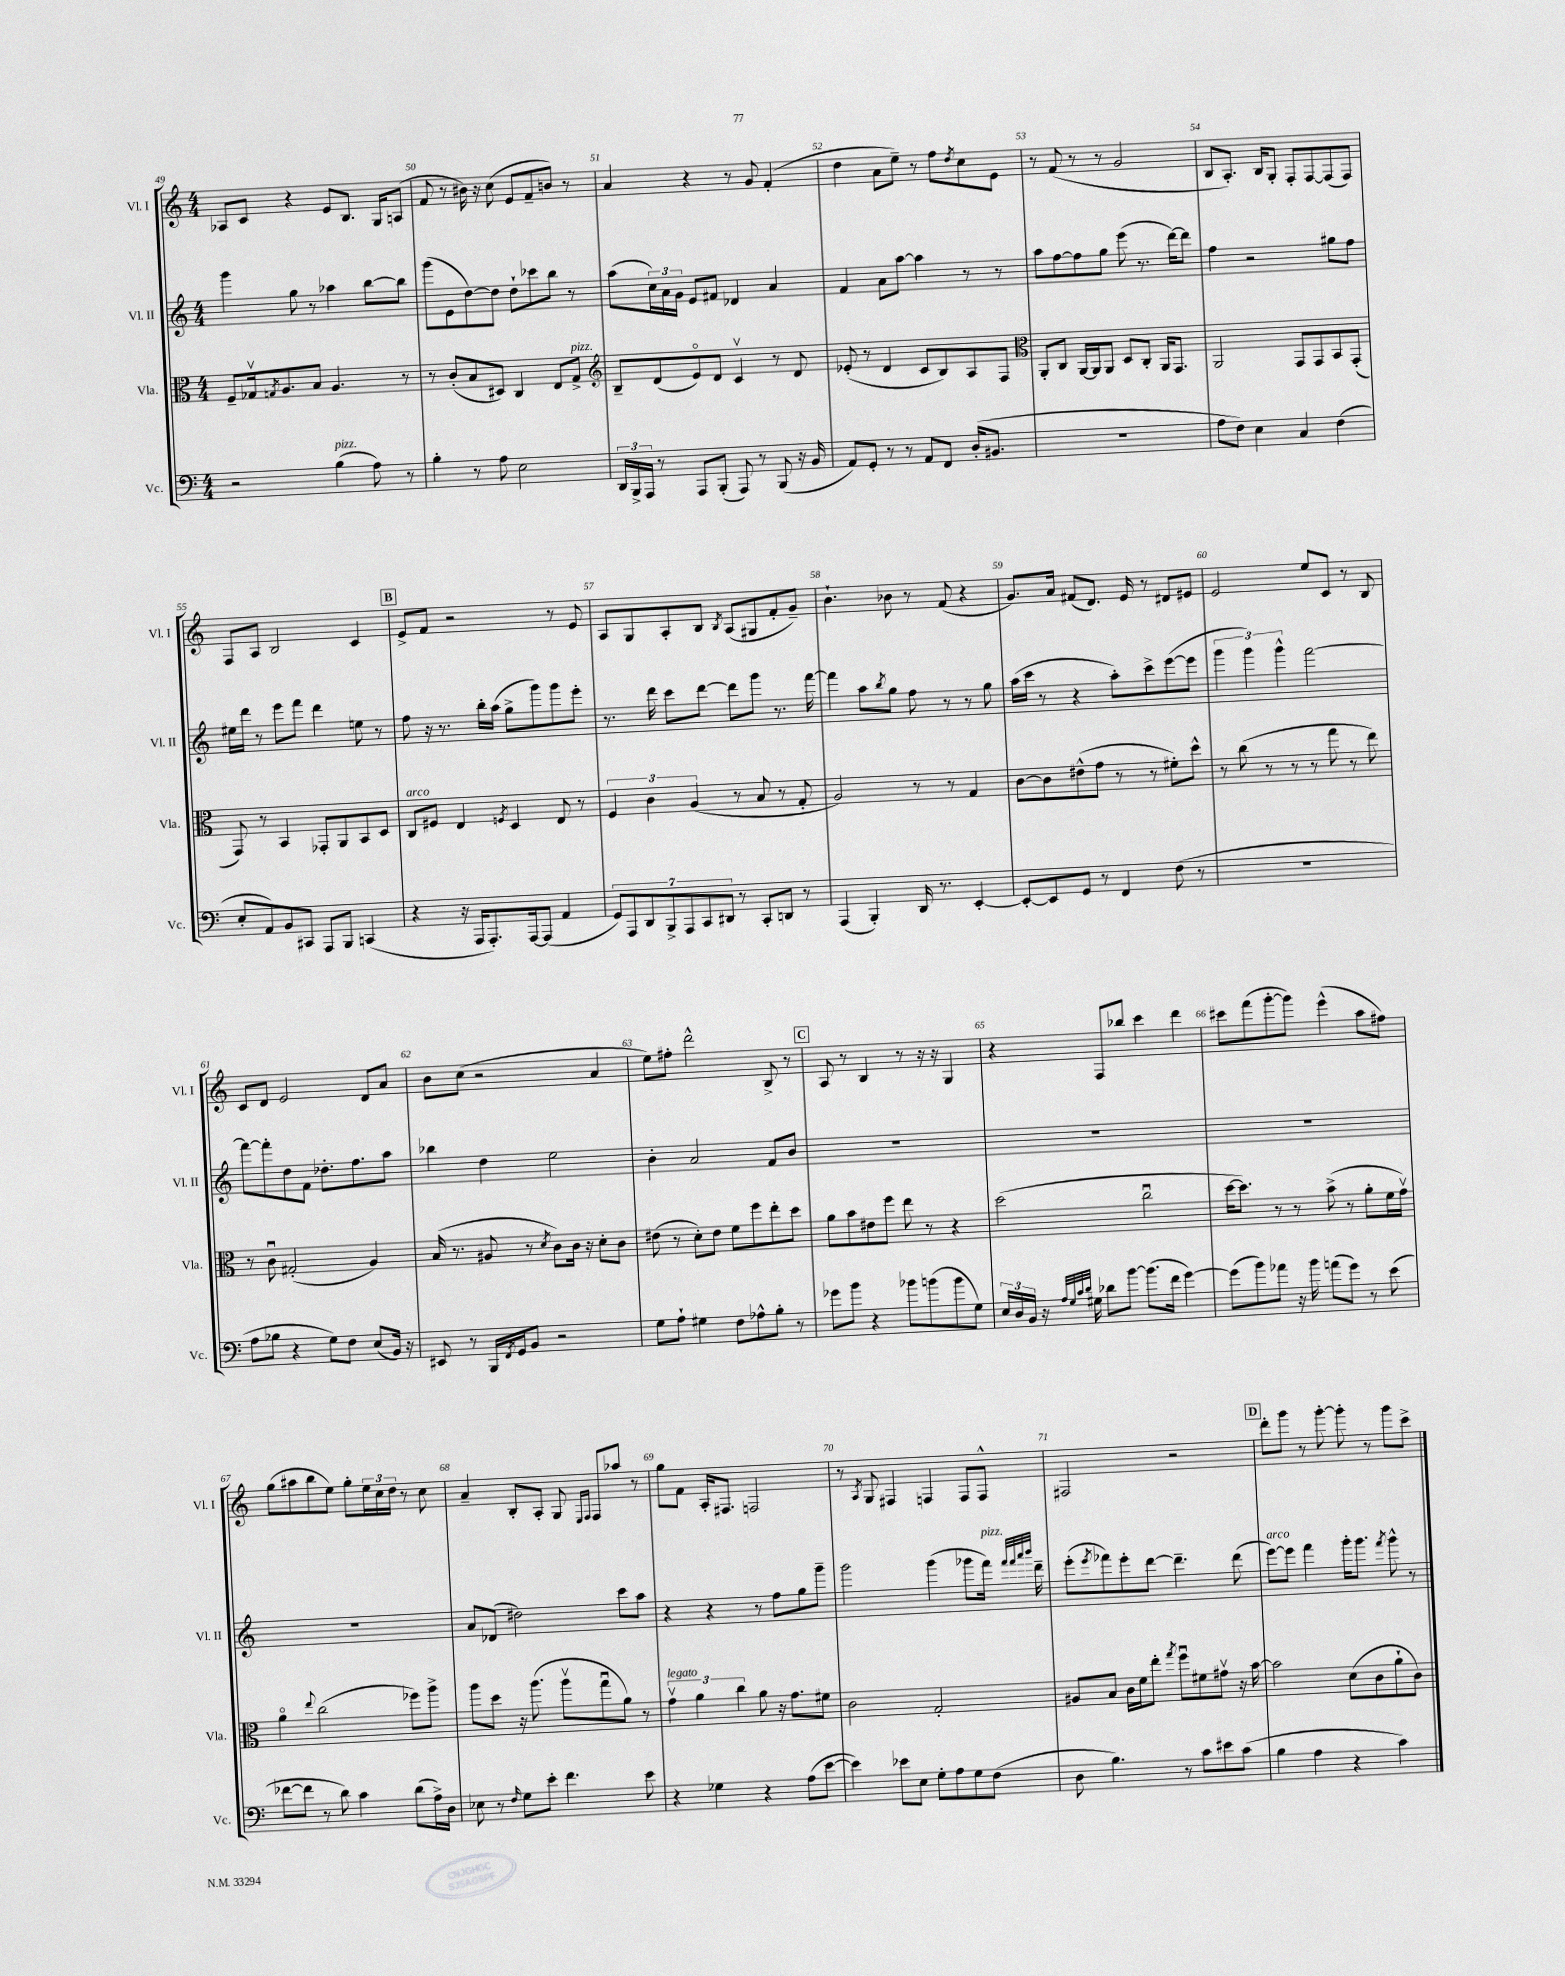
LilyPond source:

<<
\new StaffGroup <<
\new Staff = "s0" \with { instrumentName = "Vl. I" shortInstrumentName = "Vl. I" } {
    \clef treble \key c \major \numericTimeSignature \time 4/4
    aes8 c'8 r4 e'8 b8. g16 a8( |
    f'8 r8 bis'16) r16 c''8( e'8 f'8-- b'8) r8 |
    a'4 r4 r8 g'8 f'4-.( |
    d''4 a'8 e''8--) r8 f''8 \acciaccatura { d''8 } c''8 e'8 |
    r8 f'8( r8 r8 g'2 |
    b8 a8.-.) b16 g8-. f8-. f8~ f8( f8) |
    f8 a8 b2 c'4 |
    \mark \markup { \box "B" } e'8-> f'8 r2 r8 e'8 |
    a8 g8 a8-. b8 \acciaccatura { b8 } a8( gis8 f'8-. g'8--) |
    b'4.-! bes'8 r8 f'8( r4 |
    g'8.) a'16 fis'8( d'8.) e'16 r8 dis'8 eis'8 |
    e'2 e''8 c'8 r8 b8 |
    c'8 d'8 e'2 d'8 a'8 |
    b'8 c''8( r2 a'4 |
    e''8) fis''8-. d'''2-^ b8-> r8 |
    \mark \markup { \box "C" } a8 r8 b4 r8 r16 r16 g4 |
    r4 f8 bes''8 c'''4 d'''4 |
    cis'''8 f'''8( g'''8~-. g'''8) e'''4-^( a''8 fis''8) |
    g''8( ais''8 b''8 e''8) g''8-. \tuplet 3/2 { e''16 c''16 d''16 } r8 c''8 |
    a'4-- b8-. a8-. g8 \grace { e16 f16 } f8 aes''8 r8 |
    g''8 f'8 a16-. fis8. f2 |
    r8 \acciaccatura { a8 } g8 fis4 f4 f8 f8-^ |
    fis2 r2 |
    \mark \markup { \box "D" } d'''8-. g'''8 r8 g'''8~-. g'''8-. r8 g'''8 c'''8-> \bar "|." |
}
\new Staff = "s1" \with { instrumentName = "Vl. II" shortInstrumentName = "Vl. II" } {
    \clef treble \key c \major \numericTimeSignature \time 4/4
    g'''4 g''8 r8 aes''4 b''8~ b''8 |
    g'''8( e'8 d''8~) d''8 d''8-! ces'''8 b''8 r8 |
    a''8( \tuplet 3/2 { c''16) a'16 g'16 } e'8 fis'8 des'4 a'4 |
    f'4 a'8 a''8~ a''4 r8 r8 |
    a''8 f''8~ f''8 g''8 e'''8( r8. d'''16~) d'''8 |
    f''4 r2 gis''8 f''8 |
    eis''16 d'''16 r8 e'''8 f'''8 d'''4 e''8 r8 |
    \mark \markup { \box "B" } f''8 r16 r8. b''16-. a''16( g''8-> g'''8) g'''8 e'''8-. |
    r8. d'''16 c'''8 d'''8~ d'''8 g'''8 r8. f'''16~ |
    f'''4 a''8 \acciaccatura { b''8 } g''8 f''8 r8 r8 g''8 |
    a''16( c'''16 r8 r4 a''8-.) c'''8-> e'''8~( e'''8 |
    \tuplet 3/2 { g'''4 g'''4) g'''4-^ } f'''2~ |
    f'''8~ f'''8-. d''8 f'8 des''8.-. f''8. a''8 |
    bes''4 d''4 e''2 |
    b'4-. a'2 f'8 b'8 |
    \mark \markup { \box "C" } R1 |
    R1 |
    R1 |
    R1 |
    a'8 des'8( dis''2) c'''8 a''8 |
    r4 r4 r8 f''8 g''8 g'''8-- |
    g'''2 g'''4( ges'''8 f'''16^\markup { \italic "pizz." }) \grace { f'''32 f'''32 a'''32 b'''32 } d'''16-- |
    e'''8-.( \acciaccatura { e'''8 } fes'''8) e'''8-. d'''8~ d'''4.-- d'''8( |
    \mark \markup { \box "D" } e'''8~^\markup { \italic "arco" }) e'''8 f'''4 g'''16-. g'''8. \acciaccatura { f'''8 } g'''8-^ r8 \bar "|." |
}
\new Staff = "s2" \with { instrumentName = "Vla." shortInstrumentName = "Vla." } {
    \clef alto \key c \major \numericTimeSignature \time 4/4
    f8-- ges16\upbow \acciaccatura { g8 } a8. b8 a4. r8 |
    r8 c'8-.( b8 dis8) c4 e8 g8->^\markup { \italic "pizz." } |
    \clef treble b8-- d'8( e'8\flageolet) d'8 c'4\upbow r8 d'8 |
    ees'8-.( r8 d'4 c'8 b8) a8 f8 |
    \clef alto a,8-. c8 a,16~ a,16 a,8 d8 c8-. a,16 g,8. |
    a,2 g,8 g,8 b,8 g,8-.( |
    g,8) r8 b,4 ges,8-. a,8 b,8 d8 |
    \mark \markup { \box "B" } c8^\markup { \italic "arco" } fis8 e4 \acciaccatura { f8 } d4 e8 r8 |
    \tuplet 3/2 { f4 c'4 a4( } r8 b8 r8 g8-. |
    a2) r8 r8 g4 |
    c'8~ c'8 eis'8-^( g'8 r8 r8 fis'8-.) d''8-^ |
    r8 c''8( r8 r8 r8 g''8 r8 e''8) |
    r8 c'8\downbow gis2-.( a4) |
    b16( r8. ais8 r8 \acciaccatura { d'8 } c'8) c'16 r16 d'8-. c'8 |
    eis'8( r8 d'8-.) eis'8 f'8 f''8 e''8-. d''8 |
    \mark \markup { \box "C" } a'8 b'8 eis'8 f''8 e''8 r8 r4 |
    d''2( c''2\downbow |
    d''16~ d''8.) r8 r8 b'8->( r8 a'8-. f'16 g'16\upbow) |
    a'4\flageolet \appoggiatura { e''8 } c''2( fes''8) a''8-> |
    a''8 d''8 r16 a''8.( a''8\upbow g''8\downbow a'8) r8 |
    \tuplet 3/2 { g'4\upbow^\markup { \italic "legato" } a'4 c''4 } a'8 r16 g'8. fis'8 |
    c'2 g2-. |
    ais8 b8 c'16 f'16 e''8-. \acciaccatura { g''8 } f''8\downbow fis'8 gis'8\upbow r16 b'16~ |
    \mark \markup { \box "D" } b'2 d'8( c'8 a'8-! c'8) \bar "|." |
}
\new Staff = "s3" \with { instrumentName = "Vc." shortInstrumentName = "Vc." } {
    \clef bass \key c \major \numericTimeSignature \time 4/4
    r2 b4^\markup { \italic "pizz." }( a8) r8 |
    b4-. r8 a8 e2 |
    \tuplet 3/2 { d,16 b,,16-> a,,16 } r8 a,,8 b,,8-.( a,,8) r8 b,,8( r16 b,16 |
    a,8) g,8-. r8 r8 a,8 f,8 d16-.( bis,8. |
    R1 |
    a8 f8) e4 c4 f4( |
    e8-. a,8) b,8 cis,8 a,,8 b,,8 c,4( |
    \mark \markup { \box "B" } r4 r16 a,,16 a,,8.-.) a,,16~ a,,8( a,4 |
    \tuplet 7/4 { g,8) a,,8 d,8 b,,8-> a,,8 c,8 dis,8 } r8 c,8-. d,8 r8 |
    a,,4( b,,4-.) d,16 r8. e,4~-. |
    e,8~-. e,8 g,8 r8 f,4 f8( r8 |
    R1 |
    a8 bes8 r4 g8) f8 e8( b,16) r16 |
    eis,8 r8 b,,16 \acciaccatura { f,8 } g,16 b,8 r2 |
    g8 a8-! gis4 f8 aes8-^ b8-. r8 |
    \mark \markup { \box "C" } ges'8 b'8 r4 bes'8 b'8( b'8 g8) |
    \tuplet 3/2 { e16 d16 b,16 } r16 \grace { a32 g32 c'32 d'32 } gis16 des'8 b'8~ b'8.( f'16 g'4~) |
    g'8( b'8) aes'8 r16 b'16 a'8( g'8) r8 e'8( |
    fes'8~ fes'8 r8 d'8) c'4 d'8( a16->) d16 |
    ees8 r8 \grace { f16 } g8 e'8-. f'4. e'8 |
    r4 ges4 r4 a8( e'8~ |
    e'4) ees'8 e8 g8-. a8 g8 f8( |
    d8 b4.) r8 c'8 eis'8 c'8( |
    \mark \markup { \box "D" } b4 a4 r4 c'4) \bar "|." |
}
>>
>>
\layout { \context { \Score currentBarNumber = #49 \override BarNumber.break-visibility = ##(#f #t #t) barNumberVisibility = #all-bar-numbers-visible } }
